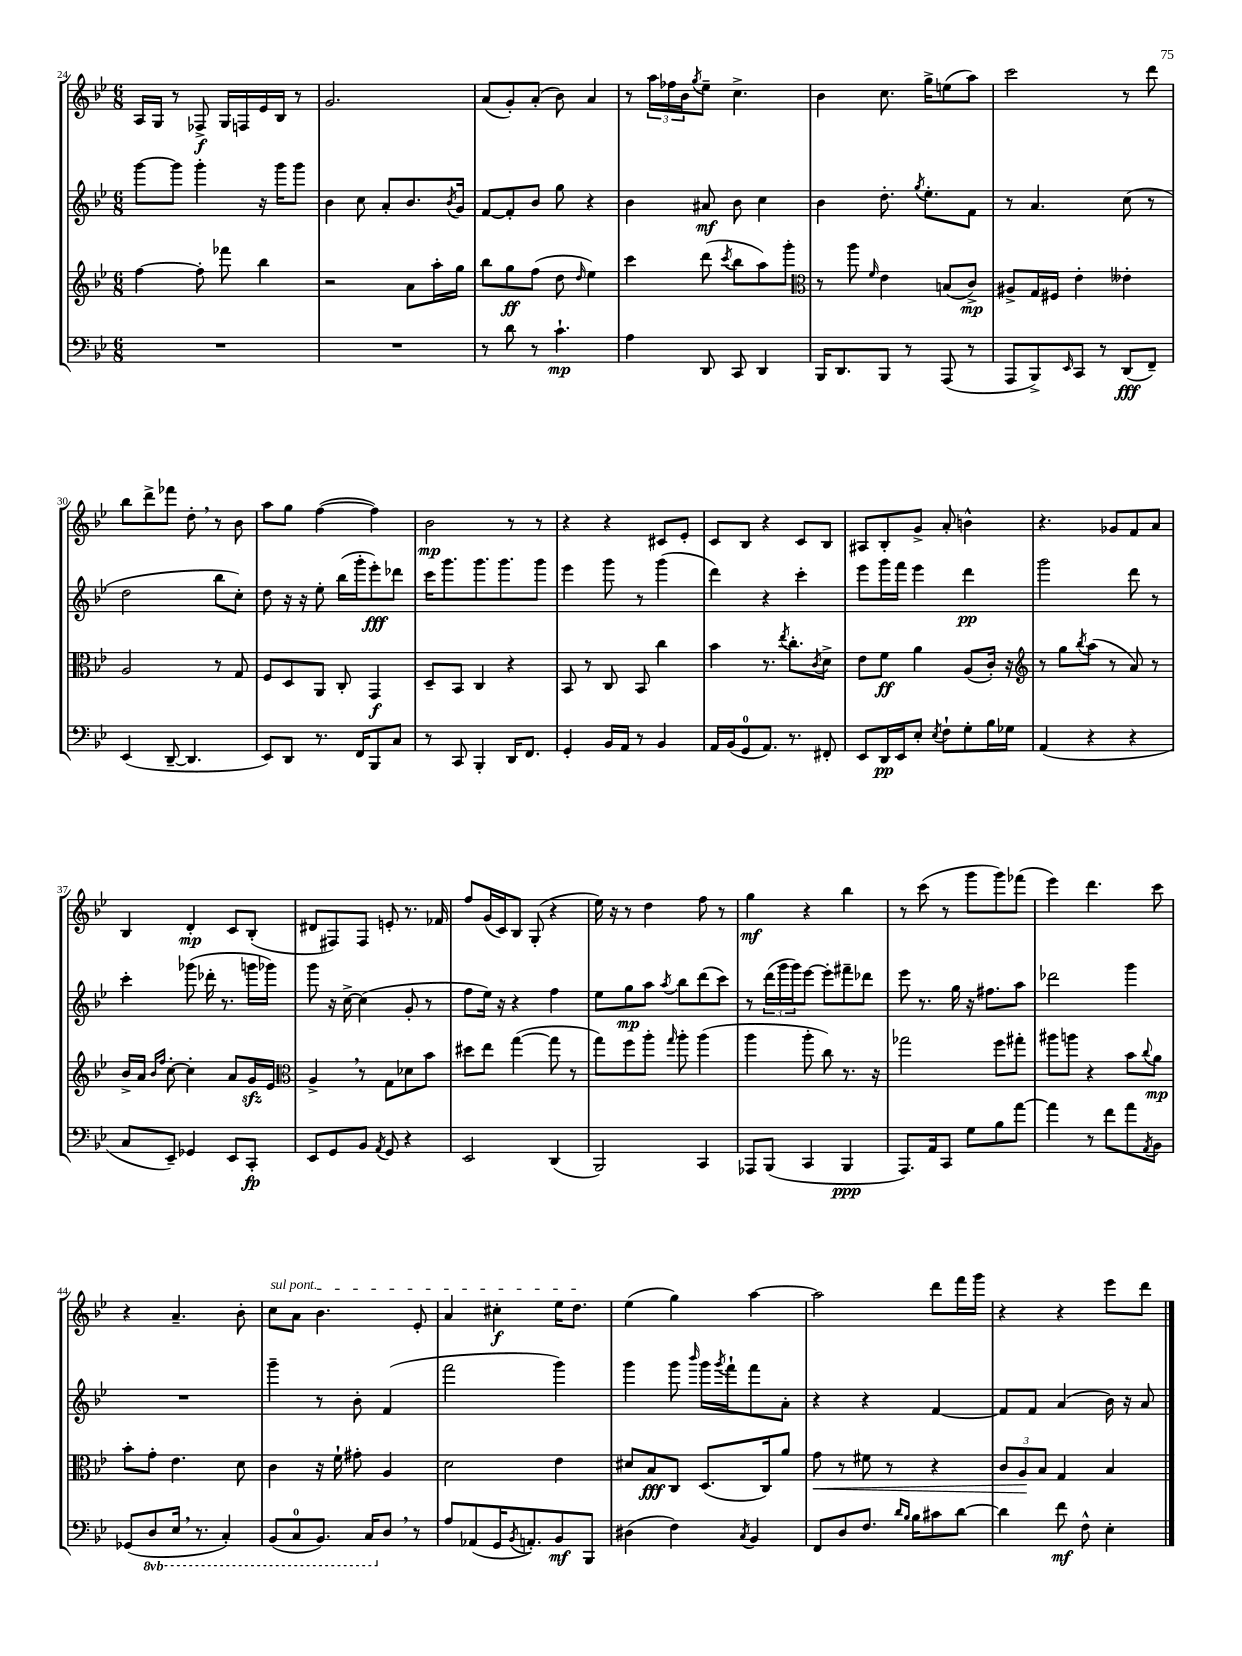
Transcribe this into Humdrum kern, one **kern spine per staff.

**kern	**dynam	**kern	**dynam	**kern	**dynam	**kern	**dynam
*part4	*part4	*part3	*part3	*part2	*part2	*part1	*part1
*staff4	*staff4	*staff3	*staff3	*staff2	*staff2	*staff1	*staff1
*clefF4	*	*clefG2	*	*clefG2	*	*clefG2	*
*k[b-e-]	*	*k[b-e-]	*	*k[b-e-]	*	*k[b-e-]	*
*M6/8	*	*M6/8	*	*M6/8	*	*M6/8	*
=24	=24	=24	=24	=24	=24	=24	=24
2.r	.	[4ff\	.	[8ggg\L	.	16A/LL	.
.	.	.	.	.	.	16G/JJ	.
.	.	.	.	8ggg\J]	.	8r	.
.	.	8ff'\]	.	4ggg'\	.	8F-X^/	f
.	.	8fff-X\	.	.	.	16G/LL	.
.	.	.	.	.	.	16Fn/	.
.	.	4bb-\	.	16r	.	16e-/	.
.	.	.	.	16ggg\KL	.	16B-/JJ	.
.	.	.	.	8ggg\J	.	8r	.
=25	=25	=25	=25	=25	=25	=25	=25
2.r	.	2r	.	4b-\	.	2.g/	.
.	.	.	.	8cc\	.	.	.
.	.	.	.	8a'/L	.	.	.
.	.	8a\L	.	8.b-/	.	.	.
.	.	16aa'\L	.	.	.	.	.
.	.	.	.	8qb-/	.	.	.
.	.	16gg\JJ	.	16g/Jk	.	.	.
=26	=26	=26	=26	=26	=26	=26	=26
8r	.	8bb-\L	.	[8f/L	.	(8a/L	.
8d\	.	8gg\	ff	8f'/]	.	8g'/)	.
8r	.	(8ff\J	.	8b-/J	.	(8a'/J	.
4.c`\	mp	8dd\	.	8gg\	.	8b-\)	.
.	.	16qqdd/	.	.	.	.	.
.	.	4ee-\)	.	4r	.	4a/	.
=27	=27	=27	=27	=27	=27	=27	=27
4A\	.	4ccc\	.	4b-\	.	8r	.
.	.	.	.	.	.	24aa\LL	.
.	.	.	.	.	.	24ff-X\	.
.	.	.	.	.	.	24b-\J	.
.	.	.	.	.	.	8qgg/	.
8DD/	.	(8ddd\	.	8a#X/	mf	8ee-~\J	.
.	.	8qccc/	.	.	.	.	.
8CC/	.	8bb-\L	.	8b-\	.	4.cc^\	.
4DD/	.	8aa\)	.	4cc\	.	.	.
.	.	8ggg'\J	.	.	.	.	.
=28	=28	=28	=28	=28	=28	=28	=28
*	*	*clefC3	*	*	*	*	*
16BBB-/KL	.	8r	.	4b-\	.	4b-\	.
8.DD/	.	.	.	.	.	.	.
.	.	8aa\	.	.	.	.	.
.	.	16qqf/	.	.	.	.	.
8BBB-/J	.	4e-\	.	8.dd'\	.	8.cc\	.
8r	.	.	.	.	.	.	.
.	.	.	.	8qgg/	.	.	.
.	.	.	.	8.ee-'\L	.	16gg^\KL	.
(8AAA/	.	(8Bn/L	.	.	.	(8een\	.
8r	.	8c^/J)	mp	8f\J	.	8aa\J)	.
=29	=29	=29	=29	=29	=29	=29	=29
8AAA/L	.	8A#X^/L	.	8r	.	2ccc\	.
8BBB-^/)	.	16G/L	.	4.a/	.	.	.
.	.	16F#X/JJ	.	.	.	.	.
16qqEE-/	.	.	.	.	.	.	.
8CC/J	.	4e-'\	.	.	.	.	.
8r	.	.	.	.	.	.	.
(8DD/L	fff	4e--X'\	.	(8cc\	.	8r	.
8FF~/J)	.	.	.	8r	.	8ddd\	.
!!LO:LB:g=z
=30	=30	=30	=30	=30	=30	=30	=30
(4EE-/	.	2A/	.	2dd\	.	8bb-\L	.
.	.	.	.	.	.	8ddd^\	.
[8DD~/	.	.	.	.	.	8fff-X\J	.
4.DD/]	.	.	.	.	.	8dd',\	.
.	.	8r	.	8bb-\L	.	8r	.
.	.	8G/	.	8cc'\J)	.	8b-\	.
=31	=31	=31	=31	=31	=31	=31	=31
8EE-/L)	.	8F/L	.	8dd\	.	8aa\L	.
8DD/J	.	8D/	.	16r	.	8gg\J	.
.	.	.	.	16r	.	.	.
8.r	.	8AA/J	.	8ee-'\	.	([4ff\	.
.	.	8C'/	.	(16bb-\LL	.	.	.
16FF/KL	.	.	.	16ggg'\J	.	.	.
8BBB-/	.	4GG/	f	8eee-'\)	fff	4ff\])	.
8C/J	.	.	.	8ddd-X\J	.	.	.
=32	=32	=32	=32	=32	=32	=32	=32
8r	.	8D~/L	.	16ccc\KL	.	2b-\	mp
.	.	.	.	8.ggg\	.	.	.
8CC/	.	8BB-/J	.	.	.	.	.
4BBB-'/	.	4C/	.	8.ggg\	.	.	.
.	.	.	.	8.ggg\	.	.	.
16DD/KL	.	4r	.	.	.	8r	.
8.FF/J	.	.	.	.	.	.	.
.	.	.	.	8ggg\J	.	8r	.
=33	=33	=33	=33	=33	=33	=33	=33
4GG'/	.	8BB-/	.	4eee-\	.	4r	.
.	.	8r	.	.	.	.	.
16BB-/LL	.	8C/	.	8ggg\	.	4r	.
16AA/JJ	.	.	.	.	.	.	.
8r	.	8BB-/	.	8r	.	.	.
4BB-/	.	4cc\	.	(4ggg\	.	8c#X/L	.
.	.	.	.	.	.	8e-'/J	.
=34	=34	=34	=34	=34	=34	=34	=34
16AA/LL	.	4b-\	.	4ddd\)	.	8c/L	.
(16BB-/J	.	.	.	.	.	.	.
8GG/	.	.	.	.	.	8B-/J	.
8.AA/J)	.	8.r	.	4r	.	4r	.
.	.	8qee-/	.	.	.	.	.
8.r	.	8.cc'\L	.	.	.	.	.
.	.	.	.	4ccc'\	.	8c/L	.
.	.	8qc/	.	.	.	.	.
8FF#X'/	.	8d^\J	.	.	.	8B-/J	.
=35	=35	=35	=35	=35	=35	=35	=35
8EE-/L	.	8e-\L	.	8eee-\L	.	8A#X/L	.
16DD/L	pp	8f\J	ff	16ggg\L	.	8B-'/	.
16EE-/J	.	.	.	16fff\JJ	.	.	.
8E-'/J	.	4a\	.	4eee-\	.	8g^/J	.
8qE-/	.	.	.	.	.	.	.
8F`\L	.	.	.	.	.	8a'/	.
8G'\	.	(8A/L	.	4ddd\	pp	4bn^^\	.
16B-\L	.	16c'/Jk)	.	.	.	.	.
16G-X\JJ	.	16r	.	.	.	.	.
=36	=36	=36	=36	=36	=36	=36	=36
*	*	*clefG2	*	*	*	*	*
(4AA/	.	8r	.	2ggg\	.	4.r	.
.	.	8gg\L	.	.	.	.	.
.	.	8qbb-/	.	.	.	.	.
4r	.	(8aa\J	.	.	.	.	.
.	.	8r	.	.	.	8g-X/L	.
4r	.	8a/)	.	8ddd\	.	8f/	.
.	.	8r	.	8r	.	8a/J	.
!!LO:LB:g=z
=37	=37	=37	=37	=37	=37	=37	=37
8C/L	.	16b-^/LL	.	4ccc'\	.	4B-/	.
.	.	16a/JJ	.	.	.	.	.
.	.	16qqb-/LL	.	.	.	.	.
.	.	16qqff/JJ	.	.	.	.	.
8EE-~/J)	.	[8cc'\	.	.	.	.	.
4GG-X/	.	4cc'\]	.	(8ggg-X\	.	4d'/	mp
.	.	.	.	16ddd-X'\	.	.	.
.	.	.	.	8.r	.	.	.
8EE-/L	.	8a/L	.	.	.	8c/L	.
8CC'/J	fp	16gzz/L	.	16gggn\LL	.	(8B-'/J	.
.	.	16e-/JJ	.	16ggg-X\JJ)	.	.	.
=38	=38	=38	=38	=38	=38	=38	=38
*	*	*clefC3	*	*	*	*	*
8EE-/L	.	4A^,/	.	8ggg\	.	8d#X/L	.
8GG/	.	.	.	16r	.	8F#X/)	.
.	.	.	.	[16cc^\	.	.	.
8BB-/J	.	8r	.	(4cc\]	.	8F#/J	.
8qAA/	.	.	.	.	.	.	.
8GG/	.	8G\L	.	.	.	8en'/	.
4r	.	8d-X\	.	8g'/	.	8.r	.
.	.	8b-\J	.	8r	.	.	.
.	.	.	.	.	.	16f-X/	.
=39	=39	=39	=39	=39	=39	=39	=39
2EE-/	.	8dd#X\L	.	8ff\L	.	8ff/L	.
.	.	8ee-\J	.	16ee-\Jk)	.	(16g/L	.
.	.	.	.	16r	.	16c/J)	.
.	.	([4gg\	.	4r	.	8B-/J	.
.	.	.	.	.	.	(8G'/	.
(4DD/	.	8gg\]	.	4ff\	.	4r	.
.	.	8r	.	.	.	.	.
=40	=40	=40	=40	=40	=40	=40	=40
2BBB-/)	.	8gg\L)	.	8ee-\L	.	16ee-\)	.
.	.	.	.	.	.	16r	.
.	.	8ff\	.	8gg\	mp	8r	.
.	.	8aa'\J	.	8aa\J	.	4dd\	.
.	.	16qqgg/	.	8qaa/	.	.	.
.	.	8aa'\	.	8bb-\L	.	.	.
4CC/	.	(4aa\	.	(8ddd\	.	8ff\	.
.	.	.	.	8ccc\J)	.	8r	.
=41	=41	=41	=41	=41	=41	=41	=41
8AAA-X/L	.	4aa\	.	8r	.	4gg\	mf
(8BBB-/J	.	.	.	(24ddd\LL	.	.	.
.	.	.	.	24ggg\	.	.	.
.	.	.	.	24ggg\J)	.	.	.
4CC/	.	8aa'\	.	[8eee-\J	.	4r	.
.	.	8cc\)	.	8eee-'\L]	.	.	.
4BBB-/	ppp	8.r	.	8fff#X~\	.	4bb-\	.
.	.	.	.	8ddd-X\J	.	.	.
.	.	16r	.	.	.	.	.
=42	=42	=42	=42	=42	=42	=42	=42
8.AAA/L)	.	2gg-X\	.	8eee-\	.	8r	.
.	.	.	.	8.r	.	(8ccc\	.
16AA/k	.	.	.	.	.	.	.
8CC/J	.	.	.	.	.	8r	.
.	.	.	.	16gg\	.	.	.
8G\L	.	.	.	16r	.	8ggg\L	.
.	.	.	.	8.ff#X\L	.	.	.
8B-\	.	8ff\L	.	.	.	8ggg\)	.
[8a\J	.	8gg#X'\J	.	8aa\J	.	(8fff-X\J	.
=43	=43	=43	=43	=43	=43	=43	=43
4a\]	.	8aa#X\L	.	2ddd-X\	.	4eee-\)	.
.	.	8aan\J	.	.	.	.	.
8r	.	4r	.	.	.	4.ddd\	.
8f\L	.	.	.	.	.	.	.
8a\	.	8b-\L	.	4ggg\	.	.	.
8qAA/	.	8qqcc/	.	.	.	.	.
8BB-\J	.	8a\J	mp	.	.	8ccc\	.
!!LO:LB:g=z
=44	=44	=44	=44	=44	=44	=44	=44
(8GG-X/L	.	8b-'\L	.	2.r	.	4r	.
*8ba	*	*	*	*	*	*	*
8DD/	.	8g'\J	.	.	.	.	.
16EE-,/Jk	.	4.e-\	.	.	.	4.a~/	.
8.r	.	.	.	.	.	.	.
4CC'/)	.	.	.	.	.	.	.
.	.	8d\	.	.	.	8b-'\	.
=45	=45	=45	=45	=45	=45	=45	=45
!	!	!	!	!	!	!LO:TX:a:i:t=sul pont.	!
(8BBB-/L	.	4c\	.	4ggg~\	.	8cc\L	.
8CC/	.	.	.	.	.	8a\J	.
8.BBB-/J)	.	16r	.	8r	.	4.b-\	.
.	.	16f`\	.	.	.	.	.
.	.	8g#X'\	.	8b-'\	.	.	.
16CC/KL	.	.	.	.	.	.	.
*X8ba	*	*	*	*	*	*	*
8D,/J	.	4A/	.	(4f/	.	.	.
8r	.	.	.	.	.	8e-'/	.
=46	=46	=46	=46	=46	=46	=46	=46
8A/L	.	2d\	.	2fff\	.	4a/	.
(8AA-X/	.	.	.	.	.	.	.
16GG/K	.	.	.	.	.	4cc#X'\	f
8qBB-/	.	.	.	.	.	.	.
8.AAn'/)	.	.	.	.	.	.	.
8BB-/	mf	4e-\	.	4ggg\)	.	16ee-\KL	.
.	.	.	.	.	.	8.dd\J	.
8BBB-/J	.	.	.	.	.	.	.
=47	=47	=47	=47	=47	=47	=47	=47
(4D#X\	.	8d#X/L	.	4ggg\	.	(4ee-\	.
.	.	8B-/	fff	.	.	.	.
4F\)	.	8C/J	.	8ggg\	.	4gg\)	.
.	.	.	.	16qqbbb-/	.	.	.
.	.	(8.D/L	.	16ggg\LL	.	.	.
.	.	.	.	8qggg/	.	.	.
.	.	.	.	16fff`\J	.	.	.
8qC/	.	.	.	.	.	.	.
4BB-/	.	.	.	8fff\	.	[4aa\	.
.	.	16C/k)	.	.	.	.	.
.	.	8a/J	.	8a'\J	.	.	.
=48	=48	=48	=48	=48	=48	=48	=48
!	!	!	!LO:HP:b	!	!	!	!
8FF/L	.	8g\	<	4r	.	2aa\]	.
8D/	.	8r	.	.	.	.	.
8.F/J	.	8f#X\	.	4r	.	.	.
.	.	8r	.	.	.	.	.
16qqd/LL	.	.	.	.	.	.	.
16qqB-/JJ	.	.	.	.	.	.	.
16B-\KL	.	.	.	.	.	.	.
8c#X\	.	4r	.	[4f/	.	8ddd\L	.
[8d\J	.	.	.	.	.	16fff\L	.
.	.	.	.	.	.	16ggg\JJ	.
=49	=49	=49	=49	=49	=49	=49	=49
4d\]	.	12c/L	.	8f/L]	.	4r	.
.	.	12A/	.	.	.	.	.
.	.	.	.	8f/J	.	.	.
.	.	12B-/J	[	.	.	.	.
8f\	mf	4G/	.	(4a/	.	4r	.
8F^^\	.	.	.	.	.	.	.
4E-'\	.	4B-/	.	16b-\)	.	8eee-\L	.
.	.	.	.	16r	.	.	.
.	.	.	.	8a/	.	8ddd\J	.
==	==	==	==	==	==	==	==
*-	*-	*-	*-	*-	*-	*-	*-
